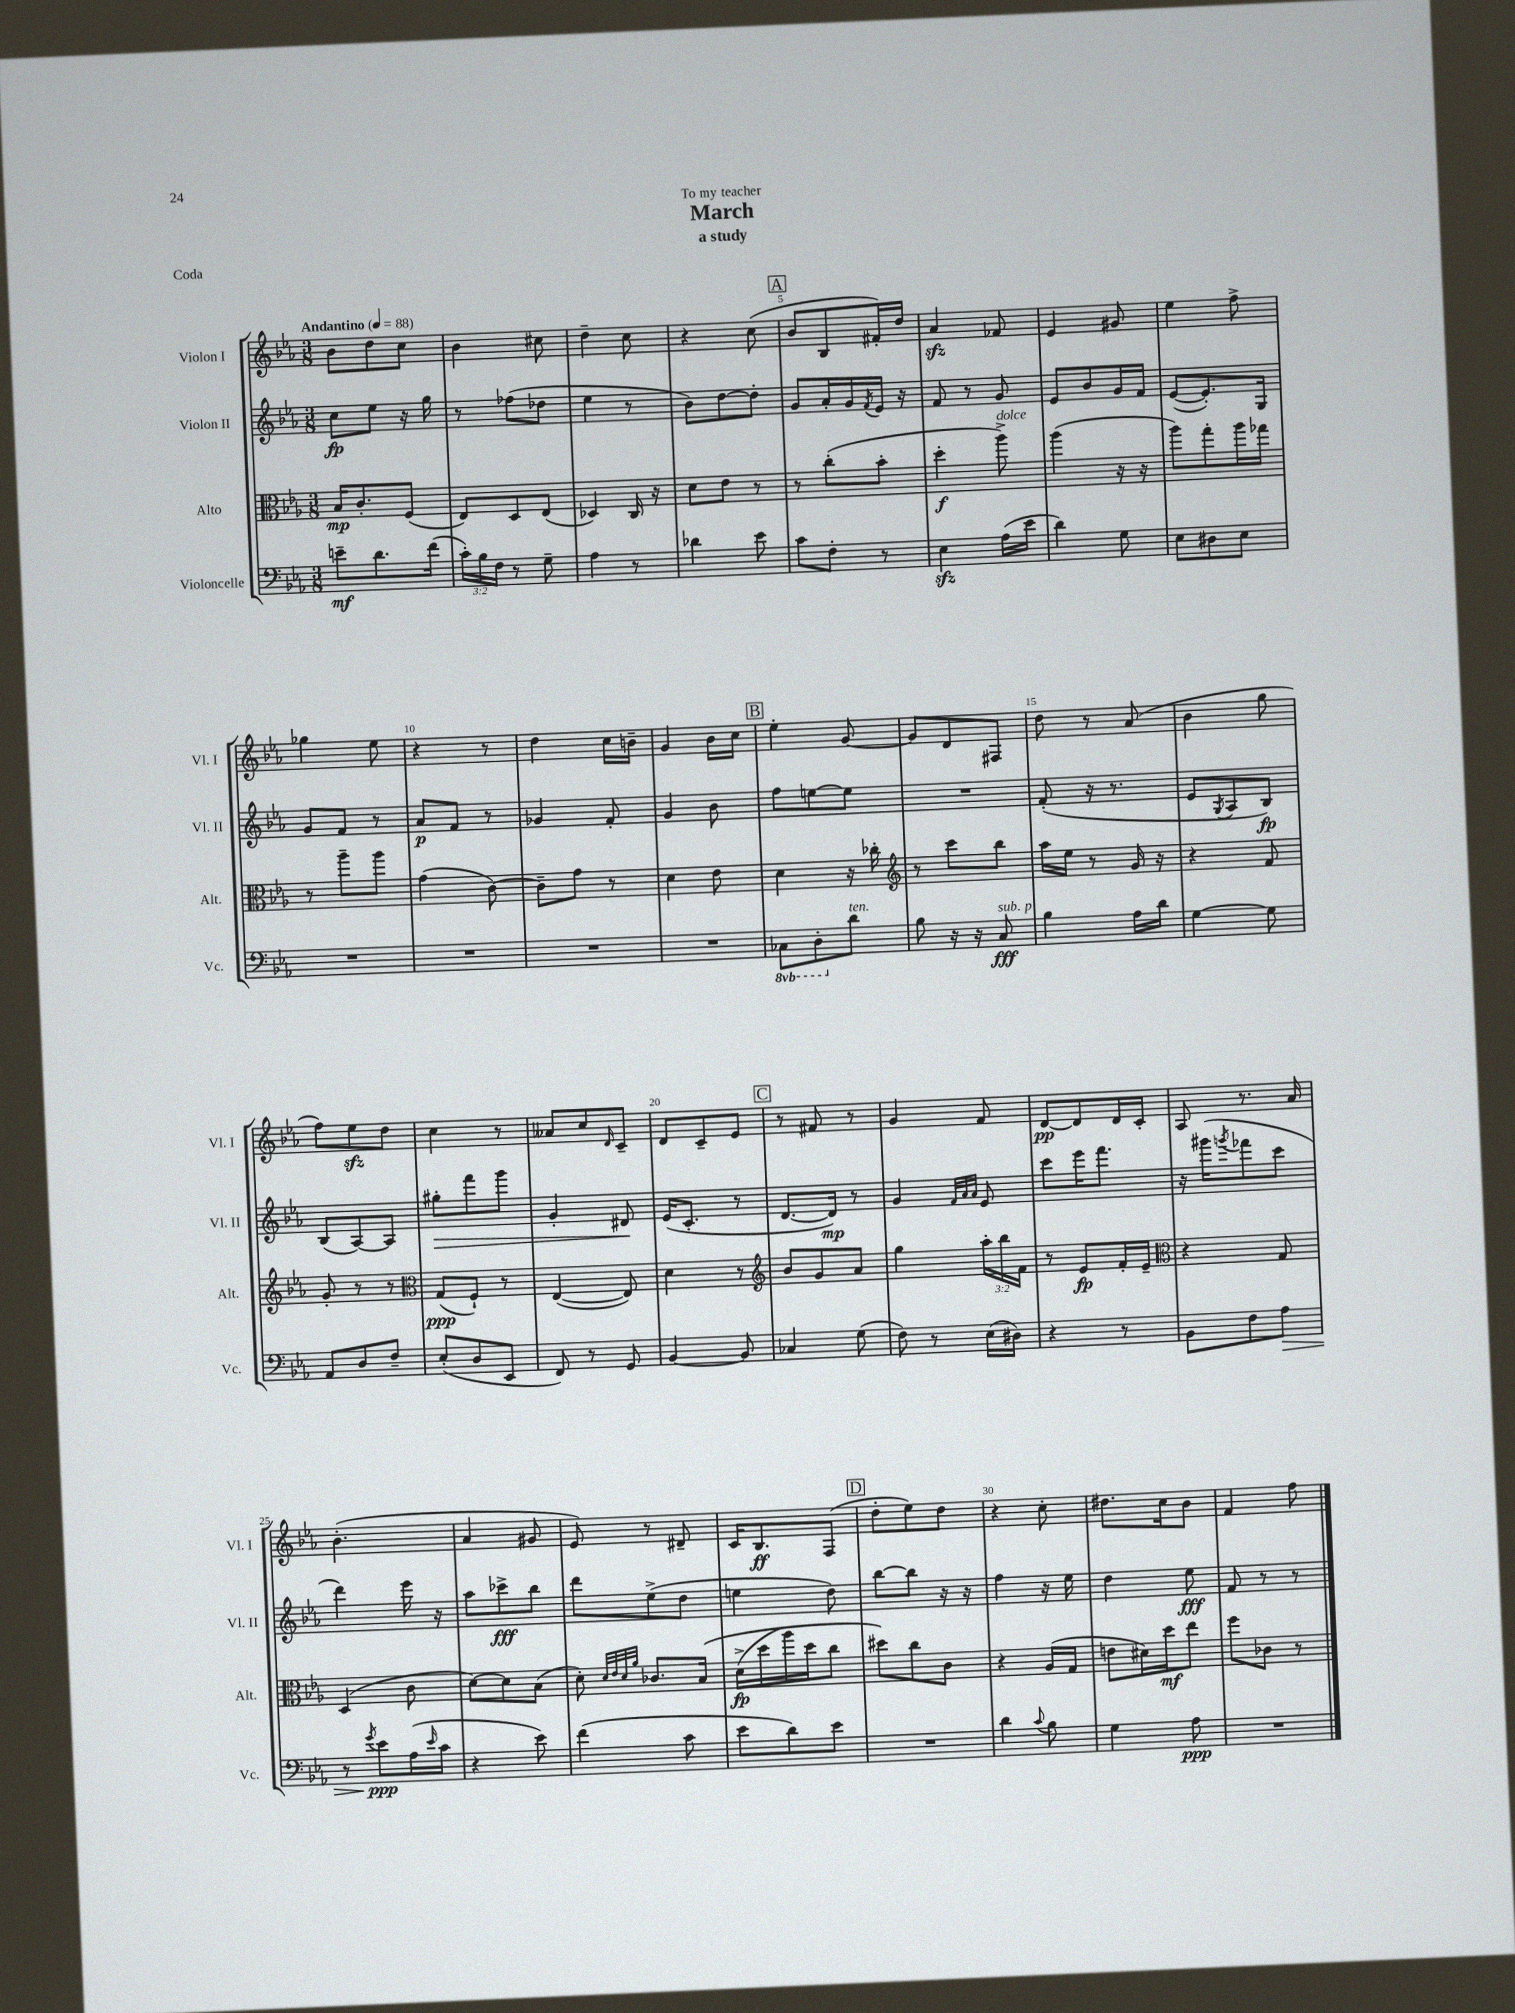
\header { title = "March" subtitle = "a study" dedication = "To my teacher" piece = "Coda" }
<<
\new StaffGroup <<
\new Staff = "s0" \with { instrumentName = "Violon I" shortInstrumentName = "Vl. I" } {
    \clef treble \key ees \major \numericTimeSignature \time 3/8 \tempo "Andantino" 4 = 88
    bes'8 d''8 c''8 |
    bes'4 cis''8 |
    d''4-- c''8 |
    r4 c''8( |
    \mark \markup { \box "A" } bes'8 bes8 fis'16-.) d''16 |
    aes'4\sfz fes'8 |
    ees'4 gis'8 |
    ees''4 f''8-> |
    ges''4 ees''8 |
    r4 r8 |
    d''4 c''16 b'16-- |
    g'4 bes'16 c''16 |
    \mark \markup { \box "B" } ees''4-. g'8~ |
    g'8 d'8 fis8 |
    d''8 r8 aes'8( |
    bes'4 g''8 |
    f''8) ees''8\sfz d''8 |
    c''4 r8 |
    aeses'8 c''8 \grace { d'16 } c'8-- |
    d'8 c'8-- ees'8 |
    \mark \markup { \box "C" } r8 fis'8 r8 |
    g'4 f'8 |
    d'8~\pp d'8 d'16 c'16-. |
    aes8 r8. aes'16 |
    bes'4.-.( |
    aes'4 gis'8 |
    ees'8) r8 dis'8-- |
    c'16 bes8.\ff f8( |
    \mark \markup { \box "D" } d''8-. ees''8) d''8 |
    r4 c''8-. |
    dis''8. c''16 bes'8 |
    f'4 f''8 \bar "|." |
}
\new Staff = "s1" \with { instrumentName = "Violon II" shortInstrumentName = "Vl. II" } {
    \clef treble \key ees \major \numericTimeSignature \time 3/8
    c''8\fp ees''8 r16 g''16 |
    r8 fes''8( des''8 |
    ees''4 r8 |
    bes'8) d''8~ d''8-. |
    \mark \markup { \box "A" } g'8 aes'16-. g'16 \acciaccatura { f'8 } ees'16 r16 |
    f'8 r8 g'8 |
    ees'8 bes'8 g'16 f'16 |
    ees'8~( ees'8.-.) g16 |
    g'8 f'8 r8 |
    aes'8\p f'8 r8 |
    ges'4 f'8-. |
    g'4 bes'8 |
    \mark \markup { \box "B" } f''8 e''8~ e''8 |
    R4. |
    f'8-.( r16 r8. |
    ees'8 \acciaccatura { g8 } aes8 bes8\fp) |
    bes8( aes8~) aes8 |
    gis''8-.\> f'''8 g'''8 |
    g'4-. dis'8\! |
    ees'16( c'8.-. r8 |
    \mark \markup { \box "C" } d'8.~ d'16\mp) r8 |
    g'4 \grace { f'32 aes'32 aes'32 } ees'8 |
    c'''8 ees'''16 f'''8. |
    r16 gis'''16( \acciaccatura { g'''8 } fes'''8 c'''8 |
    d'''4) ees'''16 r16 |
    aes''8 ces'''8->\fff bes''8 |
    d'''8 ees''8->( d''8 |
    e''4 d''8) |
    \mark \markup { \box "D" } bes''8~ bes''8 r16 r16 |
    f''4 r16 ees''16 |
    d''4 ees''8\fff |
    f'8 r8 r8 \bar "|." |
}
\new Staff = "s2" \with { instrumentName = "Alto" shortInstrumentName = "Alt." } {
    \clef alto \key ees \major \numericTimeSignature \time 3/8 \override Staff.TupletNumber.text = #tuplet-number::calc-fraction-text
    bes16\mp c'8.-. f8( |
    ees8) d8 ees8( |
    des4) c16 r16 |
    d'8 ees'8 r8 |
    \mark \markup { \box "A" } r8 c''8-.( bes'8-. |
    d''4-.\f aes''8->^\markup { \italic "dolce" }) |
    aes''4( r16 r16 |
    aes''8) g''8-. aes''16 ges''16 |
    r8 aes''8-- aes''8 |
    g'4( c'8~) |
    c'8-- g'8 r8 |
    d'4 ees'8 |
    \mark \markup { \box "B" } d'4 r16 ces''16-. |
    \clef treble r8 c'''8 bes''8 |
    aes''16 ees''16 r8 g'16 r16 |
    r4 f'8 |
    g'8-. r8 r8 |
    \clef alto g8\ppp( f8-!) r8 |
    ees4~( ees8) |
    d'4 r8 |
    \mark \markup { \box "C" } \clef treble bes'8 g'8 aes'8 |
    g''4 \tuplet 3/2 { aes''16-. bes''16 f'16 } |
    r8 ees'8\fp f'16-. ees'16-- |
    \clef alto r4 g8 |
    d4( c'8 |
    d'8~) d'8 bes8( |
    d'8-.) \grace { d'32 ees'32 d'32 aes'32 } ces'8. bes16\( |
    d'16->\fp( d''16 aes''16) d''16 c''8 |
    \mark \markup { \box "D" } dis''8\) c''8 c'8 |
    r4 aes16( g16 |
    e'8 dis'16) d''16\mf ees''8 |
    f''8 ces'8 r8 \bar "|." |
}
\new Staff = "s3" \with { instrumentName = "Violoncelle" shortInstrumentName = "Vc." } {
    \clef bass \key ees \major \numericTimeSignature \time 3/8 \override Staff.TupletNumber.text = #tuplet-number::calc-fraction-text \set Staff.ottavationMarkups = #ottavation-simple-ordinals
    e'8--\mf d'8. f'16( |
    \tuplet 3/2 { c'16-.) bes16 f16 } r8 g8-- |
    aes4 r8 |
    des'4 ees'8 |
    \mark \markup { \box "A" } c'8 f8-. r8 |
    ees4\sfz aes16( ees'16 |
    d'4) g8 |
    ees8 dis8 ees8 |
    R4. |
    R4. |
    R4. |
    R4. |
    \mark \markup { \box "B" } \ottava #-1 ces,8 d,8-. \ottava #0 d'8^\markup { \italic "ten." } |
    bes8 r16 r16 c8\fff^\markup { \italic "sub. p" } |
    bes4 aes16 d'16 |
    g4~ g8 |
    aes,8 d8 f8-- |
    ees8-.( d8 ees,8 |
    f,8) r8 g,8 |
    bes,4~ bes,8 |
    \mark \markup { \box "C" } ces4 g8( |
    f8) r8 ees16( dis16) |
    r4 r8 |
    bes,8 f8 aes8\> |
    r8 \acciaccatura { g'8 } ees'8\ppp\! aes16( \grace { ees'16 } c'16 |
    r4 ees'8) |
    f'4( c'8 |
    ees'8 d'8) ees'8 |
    \mark \markup { \box "D" } R4. |
    d'4 \appoggiatura { c'8 } bes8 |
    g4 aes8\ppp |
    R4. \bar "|." |
}
>>
>>
\layout { \context { \Score \override BarNumber.break-visibility = ##(#f #t #t) barNumberVisibility = #(every-nth-bar-number-visible 5) } }
